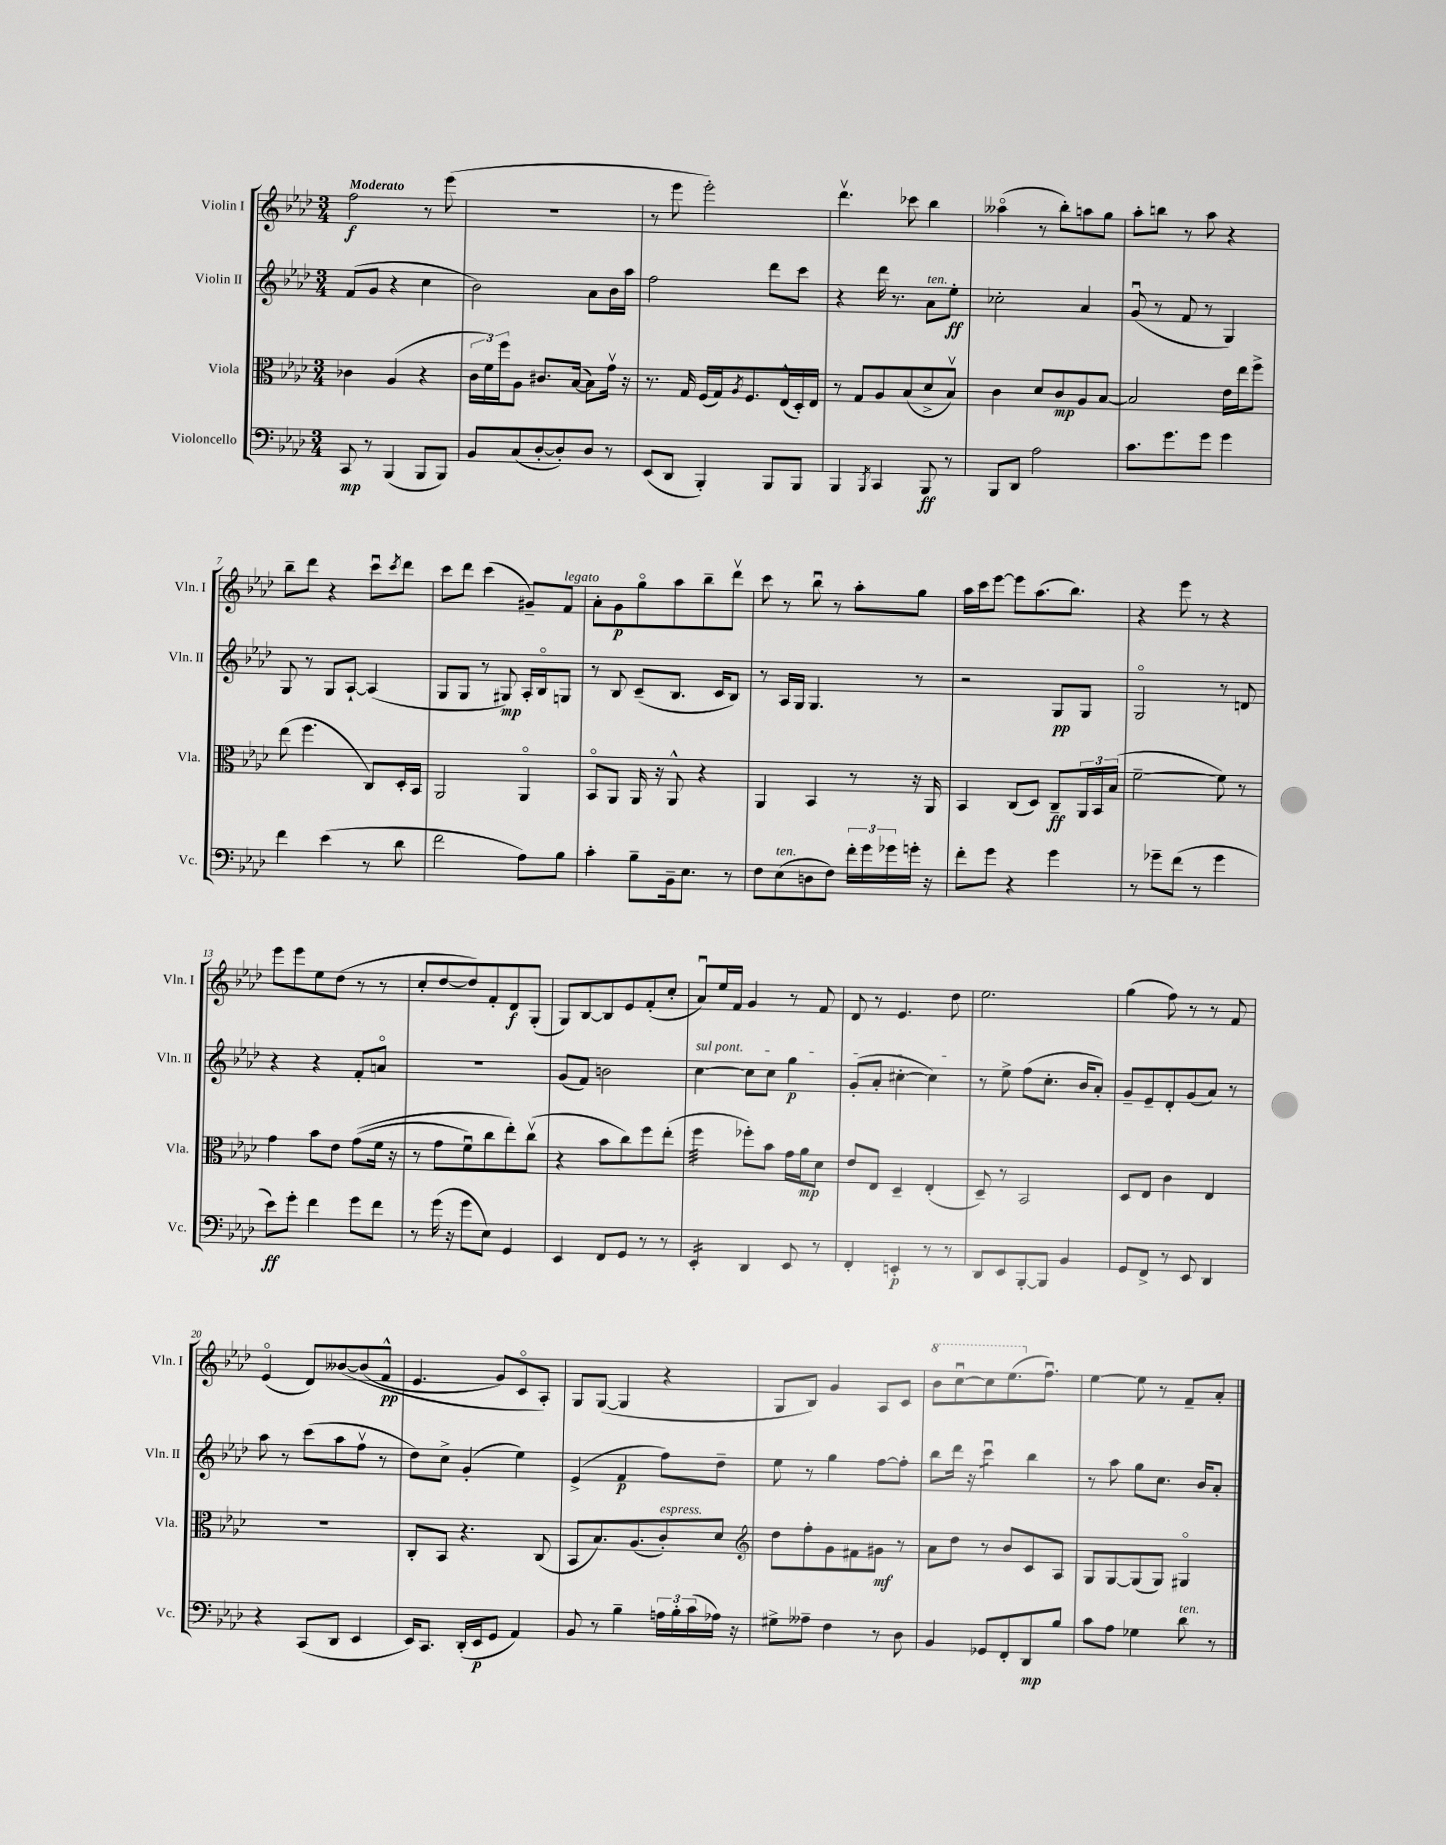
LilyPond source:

<<
\new StaffGroup <<
\new Staff = "s0" \with { instrumentName = "Violin I" shortInstrumentName = "Vln. I" } {
    \clef treble \key aes \major \numericTimeSignature \time 3/4 \tempo "Moderato"
    f''2\f r8 ees'''8( |
    R2. |
    r8 ees'''8 ees'''2-.) |
    des'''4.\upbow ces'''8 bes''4 |
    aeses''4\flageolet( r8 bes''8-.) a''8 g''8 |
    aes''8-. b''8 r8 aes''8 r4 |
    bes''8-- des'''8 r4 c'''8\downbow \acciaccatura { c'''8 } des'''8 |
    c'''8 des'''8 c'''4( gis'8--) f'8^\markup { \italic "legato" } |
    aes'8-. g'8\p g''8\flageolet aes''8 bes''8-- des'''8\upbow |
    c'''8 r8 bes''8\downbow r8 aes''8-. g''8 |
    aes''16 c'''16 ees'''8~ ees'''8 aes''8.( bes''8.) |
    r4 ees'''8 r8 r4 |
    ees'''8 ees'''8 ees''8 des''8( r8 r8 |
    c''8-. des''8~ des''8) f'8-. des'8\f g8-.( |
    g8) bes8~ bes8 ees'8 f'8-.( c''8-. |
    aes'8\downbow) ees''16 f'16 g'4 r8 f'8 |
    des'8 r8 ees'4. des''8 |
    ees''2. |
    g''4( f''8) r8 r8 f'8 |
    ees'4\flageolet( des'8) beses'8~\( beses'8( f'8-^\pp |
    ees'4. g'8) c'8\flageolet aes8-.\) |
    g8 g8~( g4 r4 |
    g8 bes8) g'4 aes8 c'8 |
    \ottava #1 bes''8 c'''8~\downbow c'''8 ees'''8.( \ottava #0 f''8.\downbow) |
    ees''4~ ees''8 r8 f'8-- aes'8-. \bar "|." |
}
\new Staff = "s1" \with { instrumentName = "Violin II" shortInstrumentName = "Vln. II" } {
    \clef treble \key aes \major \numericTimeSignature \time 3/4
    f'8( g'8 r4 c''4 |
    bes'2) aes'8 bes'16 aes''16 |
    f''2 des'''8 c'''8 |
    r4 des'''16 r8. aes'8^\markup { \italic "ten." } ees''8-.\ff |
    ces''2-. aes'4 |
    g'8\downbow( r8 f'8 r8 g4) |
    g8 r8 g8 aes8~-! aes4( |
    g8 g8 r8 gis8\mp) aes16-. bes16\flageolet g8 |
    r8 bes8 c'8--( bes8. c'16 bes8) |
    r8 aes16 g16 g4. r8 |
    r2 g8\pp g8 |
    g2\flageolet r8 d'8 |
    r4 r4 f'8-. a'8\flageolet |
    R2. |
    g'8( f'8) b'2 |
    \once \override TextSpanner.bound-details.left.text = \markup { \italic "sul pont." } c''4~\startTextSpan c''8 c''8 g''4\p |
    g'8-.( aes'8-. cis''4~-. cis''4\stopTextSpan) |
    r8 ees''8-> f''8( c''8.-. bes'16 aes'8-.) |
    g'8-- ees'8-- des'8-. g'8( aes'8) r8 |
    aes''8 r8 c'''8( aes''8 f''8\upbow r8 |
    des''8) c''8-> g'4-.( ees''4) |
    ees'4->( f'4\p f''8) des''8-- |
    ees''8 r8 g''4 f''8~ f''8-. |
    bes''8 des'''16 r16 c'''4:8\downbow bes''4 |
    r8 aes''8 g''8 c''8. bes'16 aes'8-. \bar "|." |
}
\new Staff = "s2" \with { instrumentName = "Viola" shortInstrumentName = "Vla." } {
    \clef alto \key aes \major \numericTimeSignature \time 3/4
    ces'4 aes4( r4 |
    \tuplet 3/2 { c'16 f'16) f''16 } aes8 cis'8. bes16~( bes8) g'16\upbow r16 |
    r8. g16 f16( g16) \acciaccatura { aes8 } f8. ees16-^( des16-.) ees16 |
    r8 g8 aes8 bes8( des'8-> bes8\upbow) |
    c'4 des'8 c'8\mp aes8 bes8~ |
    bes2 ees'16 ees''16 f''8-> |
    ees''8( f''4. c8) des16-. bes,16 |
    aes,2 aes,4\flageolet |
    bes,8\flageolet aes,8 aes,16 r16 aes,8-^ r4 |
    aes,4 bes,4 r8 r16 aes,16 |
    bes,4 c8( des8) c8--\ff \tuplet 3/2 { aes,16 bes,16 bes16( } |
    f'2~-- f'8) r8 |
    g'4 bes'8 ees'8 g'8(\( f'16 r16 |
    r8 g'8 f'8\downbow) c''8 ees''8-.\) c''8\upbow( |
    r4 bes'8 c''8) f''8 ees''8-.( |
    f''4:32 fes''8-.) bes'8 g'16 aes'16\mp des'8 |
    ees'8 ees8 des4-- ees4-.( |
    des8--) r8 bes,2 |
    des8 ees8 c'4 ees4 |
    R2. |
    c8-. bes,8 r4. c8( |
    bes,8 bes8.) aes8.( c'8-.^\markup { \italic "espress." }) des'8 |
    \clef treble des''8 f''8-. g'8 fis'8 gis'8\mf r8 |
    aes'8 des''8 r8 bes'8 c'8 aes8 |
    g8 g8~ g8( g8) gis4\flageolet \bar "|." |
}
\new Staff = "s3" \with { instrumentName = "Violoncello" shortInstrumentName = "Vc." } {
    \clef bass \key aes \major \numericTimeSignature \time 3/4
    c,8\mp r8 bes,,4( bes,,8 bes,,8) |
    bes,8 c8( des8~-. des8-.) des8 r8 |
    ees,8( des,8 bes,,4-.) bes,,8 bes,,8 |
    bes,,4 \acciaccatura { bes,,8 } c,4 bes,,8\ff r8 |
    bes,,8 des,8 aes2 |
    c'8. g'8. g'8 g'4 |
    f'4 ees'4( r8 des'8 |
    f'2 aes8) bes8 |
    c'4-. bes8-- bes,16-- ees8. r8 |
    f8 ees8^\markup { \italic "ten." }( d8 f8) \tuplet 3/2 { f'16-. g'16 ges'16 } g'16-. r16 |
    f'8-. g'8 r4 g'4 |
    r8 ges'8-- f'8( r8 ges'4 |
    ees'8\ff) g'8-. f'4 g'8 f'8 |
    r8 g'16( r16 g'8 ees8) g,4 |
    ees,4 f,8 g,8 r8 r8 |
    ees,4:16-. des,4 ees,8 r8 |
    f,4-. e,4-.\p r8 r8 |
    des,8 ees,8 bes,,8~-. bes,,8 bes,4 |
    g,8 f,8-> r8 ees,8 des,4 |
    r4 c,8( des,8 ees,4 |
    ees,16) c,8. des,16-.( ees,16\p g,8 aes,4) |
    bes,8 r8 bes4-- \tuplet 3/2 { a16 bes16-. c'16( } aes16) r16 |
    gis8-> aeses8-- f4 r8 des8 |
    bes,4 ges,8 f,8-. des,8\mp bes8 |
    c'8 aes8 ges4 des'8^\markup { \italic "ten." } r8 \bar "|." |
}
>>
>>
